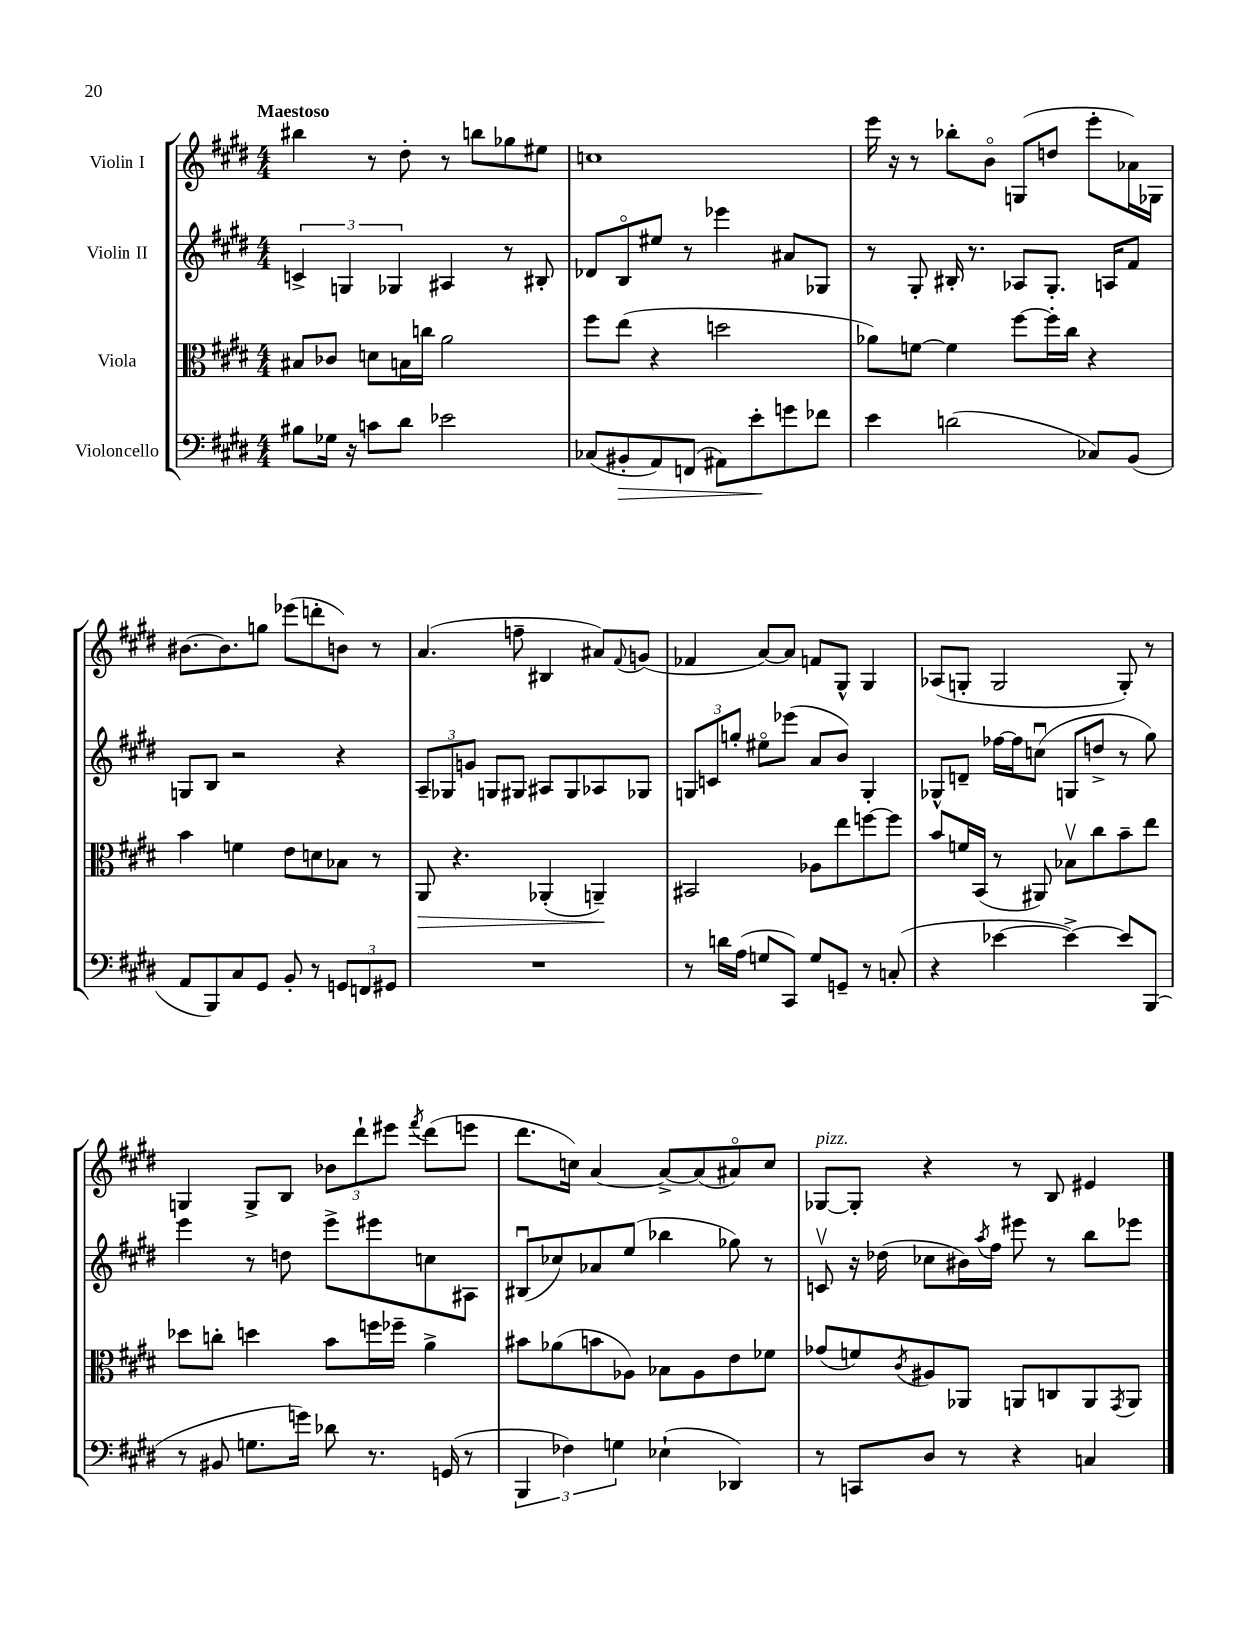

**kern	**kern	**kern	**kern
*staff4	*staff3	*staff2	*staff1
*clefF4	*clefC3	*clefG2	*clefG2
*k[f#c#g#d#]	*k[f#c#g#d#]	*k[f#c#g#d#]	*k[f#c#g#d#]
*M4/4	*M4/4	*M4/4	*M4/4
8B#	8B#	6c^	4bb#
16G-	8c-	.	.
.	.	6G	.
16r	.	.	.
8c	8d	.	8r
.	.	6G-	.
8d#	16B	.	8dd#'
.	16cc	.	.
2e-	2a	4A#	8r
.	.	.	8bb
.	.	8r	8gg-
.	.	8B#'	8ee#
=	=	=	=
(8C-	8ff#	8d-	1cc
8BB#'	(8ee	8Bo	.
8AA)	4r	8ee#	.
(8FF	.	8r	.
8AA#)	2dd	4eee-	.
8e'	.	.	.
8g	.	8a#	.
8f-	.	8G-	.
=	=	=	=
4e	8a-)	8r	16eee
.	.	.	16r
.	[8f	8G#'	8r
(2d	4f]	16B#'	8bb-'
.	.	8.r	.
.	.	.	8bo
.	[8ff#	8A-	(8G
.	16ff#']	8.G#'	8dd
.	16cc#	.	.
8C-)	4r	.	8eee'
.	.	16A	.
(8BB	.	8f#	16a-)
.	.	.	16G-
=	=	=	=
8AA	4b	8G	[8.b#
8BBB)	.	8B	.
.	.	.	8.b#]
8C#	4f	2r	.
8GG#	.	.	8gg
8BB'	8e	.	(8eee-
8r	8d	.	8ddd'
12GG	8B-	4r	8b)
12FF	.	.	.
.	8r	.	8r
12GG#	.	.	.
=	=	=	=
1r	8AA	12A~	(4.a
.	.	12G-	.
.	4.r	.	.
.	.	12g	.
.	.	8G	.
.	.	8G#	8ff~
.	(4AA-'	8A#	4B#
.	.	8G#	.
.	4AA~)	8A-	8a#)
.	.	.	8qqf#
.	.	8G-	(8g
=	=	=	=
8r	2BB#	12G	4f-
.	.	12c	.
16d	.	.	.
.	.	12gg'	.
(16A	.	.	.
8G	.	8ee#o	[8a)
8CC#)	.	(8eee-	8a]
8G	8A-	8a	8f
8GG~	8ee	8b)	8G#^^
8r	[8ff	4G'	4G#
(8C'	8ff]	.	.
=	=	=	=
4r	8b	8G-^^	(8A-
.	16f	8d~	8G'
.	(16BB	.	.
[4e-	8r	[16ff-	2G
.	.	16ff-]	.
.	8AA#)	(8ccu	.
4e-^_)	8B-v	8G	.
.	8cc#	8dd^	.
8e-]	8b~	8r	8G')
(8BBB	8ee	8gg#)	8r
=	=	=	=
8r	8dd-	4eee	4G
8BB#	8cc'	.	.
8.G	4dd	8r	8G^
.	.	8dd	8B
16g)	.	.	.
8d-	8b	8eee^	12b-
.	.	.	12ddd#`
8.r	16ff	8eee#	.
.	.	.	12eee#
.	16ff-~	.	.
.	.	.	8qfff#
.	4a^	8cc	(8ddd#
(16GG	.	.	.
8r	.	8A#	8eee
=	=	=	=
6BBB	8b#	(8B#u	8.ddd#
.	(8a-	8cc-)	.
6F-)	.	.	.
.	.	.	16cc)
.	8b	8a-	[4a
6G	.	.	.
.	8A-)	(8ee	.
(4E-`	8B-	4bb-	8a^_
.	8A-	.	(8a]
4DD-)	8e	8gg-)	8a#o)
.	8f-	8r	8cc
=	=	=	=
8r	(8g-	8cv	[8G-
8CC	8f)	16r	8G-']
.	.	(16dd-	.
.	8qc#	.	.
8D#	8A#	8cc-	4r
8r	8AA-	16b#)	.
.	.	8qaa	.
.	.	16ff#	.
4r	8AA	8eee#	8r
.	8C	8r	8B
4C	8AA	8bb	4e#
.	8qGG#	.	.
.	8AA	8eee-	.
==	==	==	==
*-	*-	*-	*-
